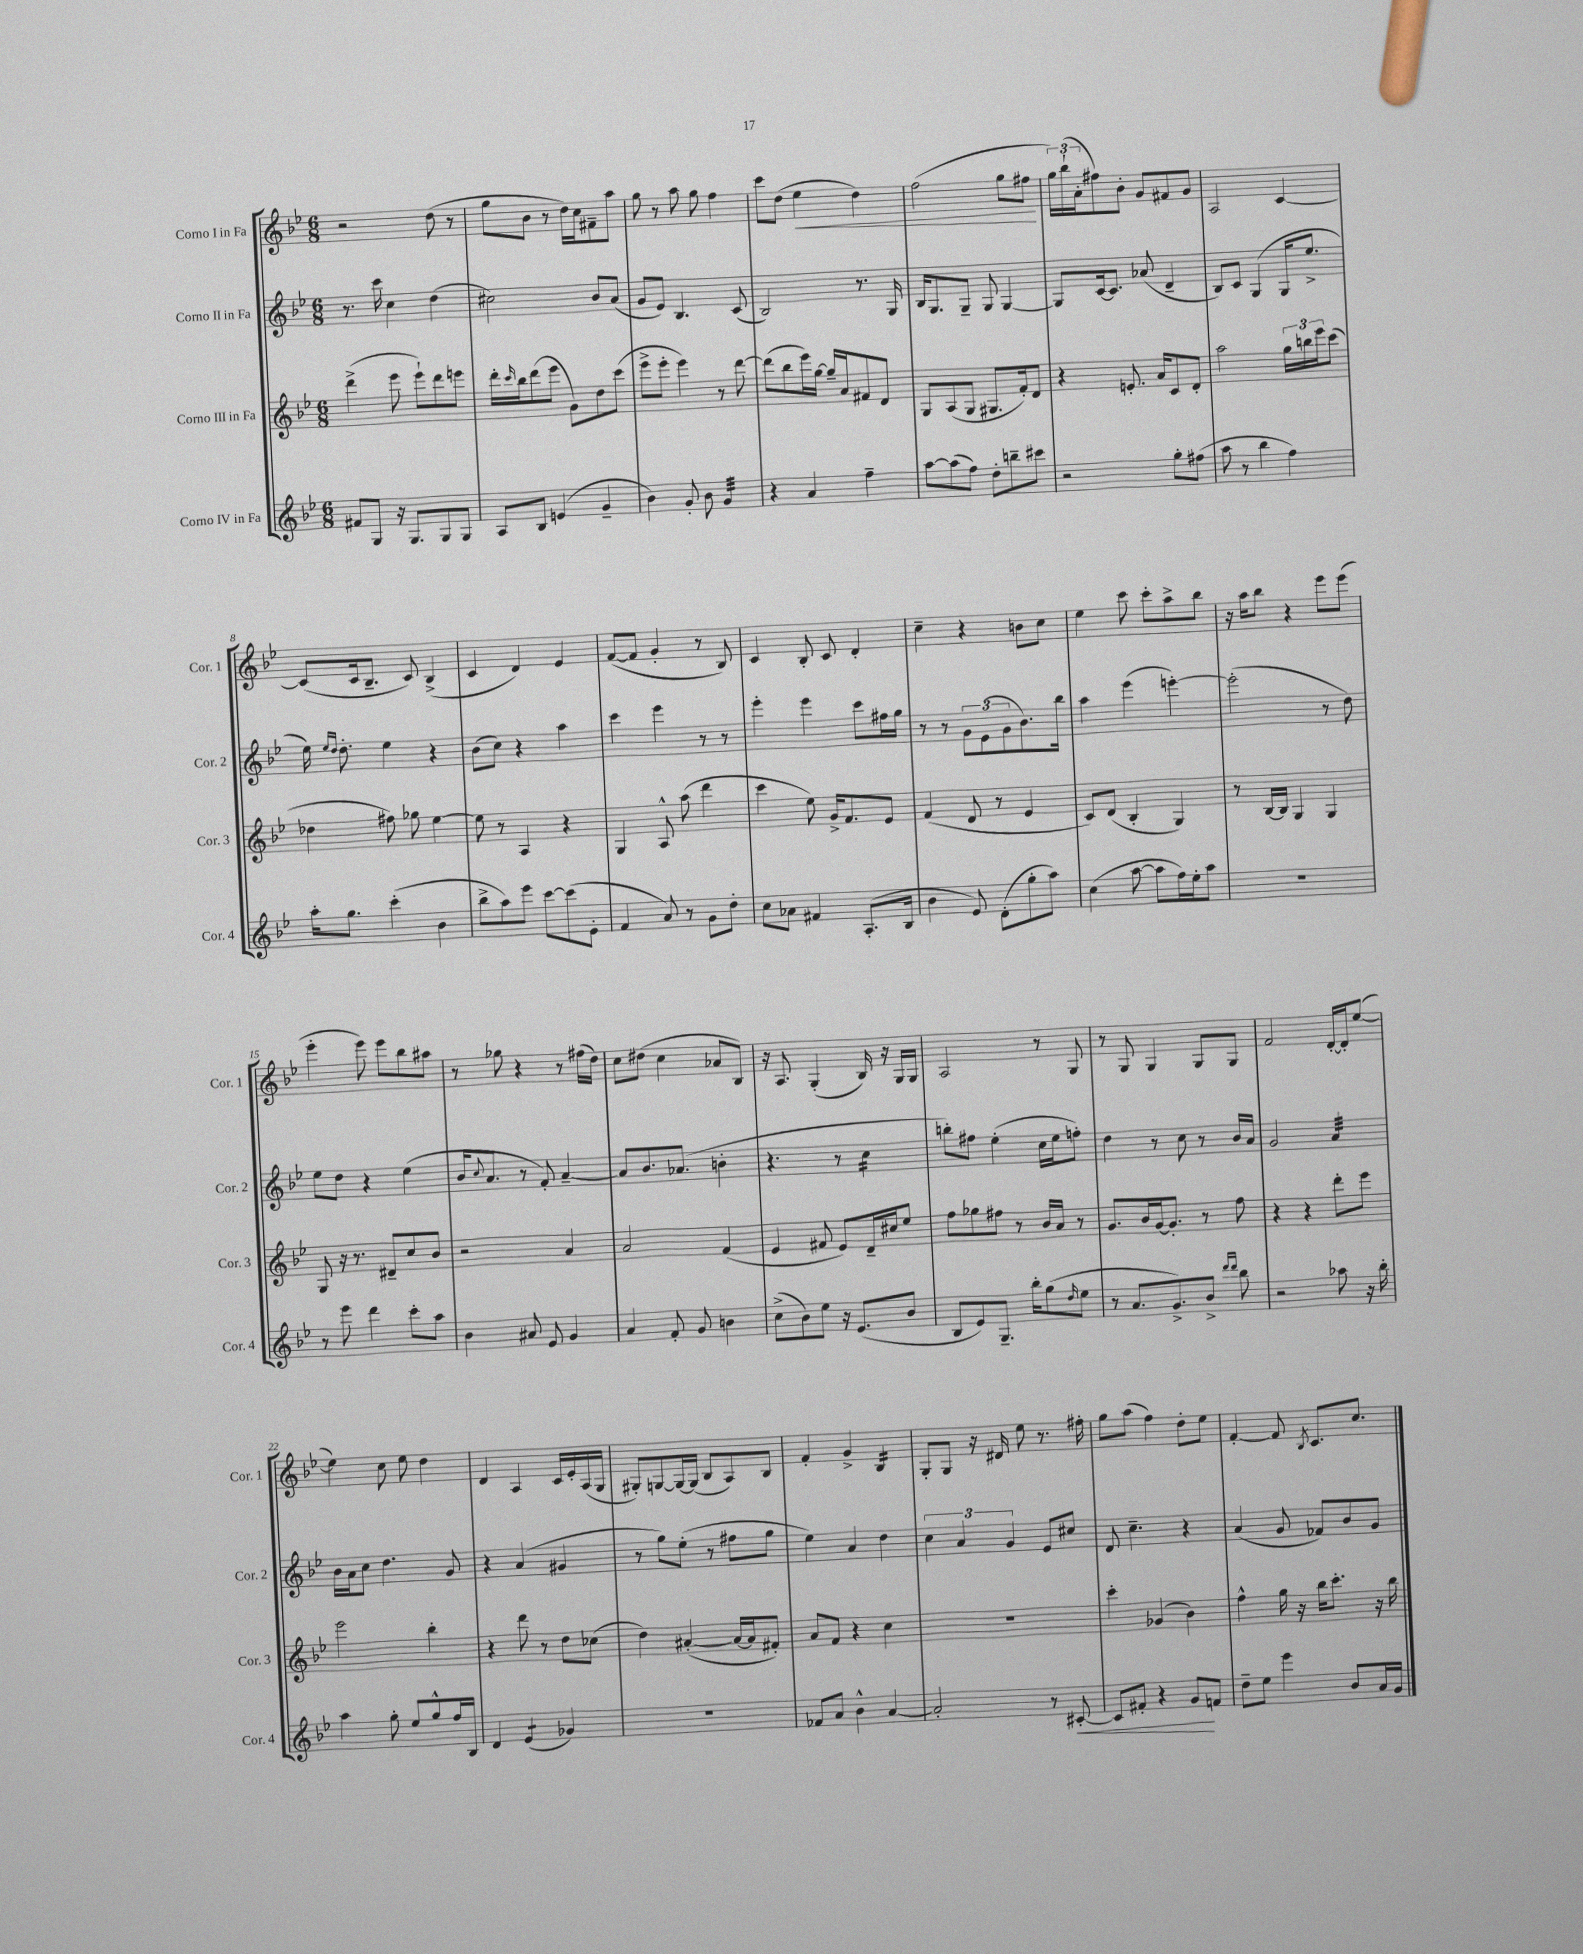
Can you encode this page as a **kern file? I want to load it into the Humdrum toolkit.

**kern	**kern	**kern	**kern
*staff4	*staff3	*staff2	*staff1
*clefG2	*clefG2	*clefG2	*clefG2
*k[b-e-]	*k[b-e-]	*k[b-e-]	*k[b-e-]
*M6/8	*M6/8	*M6/8	*M6/8
8f#	(4ddd^	8.r	2r
8G	.	.	.
.	.	16ccc	.
16r	8eee-	4cc	.
8.G	.	.	.
.	8eee-`)	.	.
8G	8ddd	(4dd	(8dd
8G	8eee	.	8r
=	=	=	=
8A	16ddd'	2cc#)	8gg
.	16qqccc	.	.
.	16bb-	.	.
8B-	(8ddd	.	8b-
(4e	8eee-	.	8r
.	8g)	.	16dd)
.	.	.	16cc
4g~	8dd	8b-	8f#~
.	(8ccc	(8a	8aa
=	=	=	=
4b-)	8eee-^	8g	8gg
.	8eee-'	8e-)	8r
8g'	4eee-)	4.B-	8aa
8b-	.	.	8gg
4g	8r	.	4ff
.	[8ddd	(8c	.
=	=	=	=
4r	(8ddd]	2B-)	8ccc
.	8bb-	.	(8dd
4a	16eee-)	.	4ee-
.	[16gg	.	.
.	16gg~]	.	.
.	16a	.	.
4ff~	8f#	8.r	4dd)
.	8d	.	.
.	.	16G	.
=	=	=	=
[8aa	8G	16B-	(2ff
.	.	8.G	.
(8aa]	(8A	.	.
8ff)	8G	8G~	.
8dd'	8.G#	8G	.
8bb~	.	[4G	8gg
.	16f')	.	.
8ccc#	8d	.	8ff#
=	=	=	=
2r	4r	8G]	24gg)
.	.	.	(24bb-`
.	.	.	24a'
.	.	[16c	8ff#)
.	.	8.c]	.
.	8.e'	.	8b-'
.	.	(8a-	8g
.	16a	.	.
8gg'	8c	4d~	8f#
(8ff#	8d'	.	8g
=	=	=	=
8aa	2aa	8B-)	2A
8r	.	8c	.
4bb-	.	(4G	.
4ff)	24gg	16G	[4c
.	24bb	.	.
.	.	8.ee-^	.
.	24eee-	.	.
.	(8ccc	.	.
=	=	=	=
16aa'	4dd-	16ee-)	(8c]
.	.	16qqee-	.
.	.	16qqdd	.
8.gg	.	8.dd'	.
.	.	.	16c
.	.	.	8.B-~
(4ccc'	8ff#)	4ee-	.
.	8gg-	.	8c)
4b-	[4ee-	4r	(4B-^
=	=	=	=
8bb-^	8ee-]	(8b-	4c
8aa)	8r	8cc)	.
8eee-	4A	4r	4d)
[8ccc	.	.	.
(8ccc]	4r	4aa	4e-
8e-'	.	.	.
=	=	=	=
4f	4G	4ccc	([8f
.	.	.	8f]
8a)	8A^^	4eee-	4g'
8r	(8aa	.	.
8g	4ddd	8r	8r
8dd'	.	8r	8B-)
=	=	=	=
8cc	4ccc	4eee-'	4c
8a-	.	.	.
4f#	8ee-)	4eee-	8B-'
.	16g^	.	8c
.	8.f	.	.
(8.A'	.	8ccc	4d'
.	8e-	16ff#	.
16B-	.	16gg	.
=	=	=	=
4b-	(4f	8r	4cc~
.	.	8r	.
8e-)	8d	12g	4r
.	.	(12e-	.
(8d'	8r	.	.
.	.	12g	.
8gg'	4e-	8.b-)	8b
8aa)	.	.	8cc
.	.	16bb-	.
=	=	=	=
(4cc	8c)	4aa	4ee-
.	(8d	.	.
[8aa	4B-'	(4eee-	8ccc
8aa]	.	.	8ccc'
16ff)	4G)	[4eee')	8aa^
16ee-'	.	.	.
8aa	.	.	8bb-
=	=	=	=
2.r	8r	(2eee']	16r
.	.	.	16aa
.	[16B-	.	8bb-
.	16B-]	.	.
.	4G	.	4r
.	4G	8r	8eee-
.	.	8dd)	(8eee-
=	=	=	=
8r	8G	8ee-	4eee-'
8eee-	16r	8dd	.
.	8.r	.	.
4ddd	.	4r	8eee-)
.	8d#~	.	8eee-
8ccc'	8cc	(4ee-	8bb-
8aa	8b-	.	8aa#
=	=	=	=
4b-	2r	16b-	8r
.	.	8qqcc	.
.	.	8.a	.
.	.	.	8gg-
8a#	.	8r	4r
8e-	.	8f')	.
4g	4a	[4a~	8r
.	.	.	(16ff#
.	.	.	16dd)
=	=	=	=
4a	2a	8a]	8cc
.	.	8.b-	(8dd#
8f'	.	.	4cc
.	.	(8.a-	.
8g	.	.	.
4b	(4f	4b'	8a-
.	.	.	8B-)
=	=	=	=
(8cc^	4e-	4.r	16r
.	.	.	8.A
8b-)	.	.	.
8ee-	8f#	.	(4G'
16r	8e-)	8r	.
(8.e-	.	.	.
.	16d~	4cc	16B-)
.	16cc#	.	16r
8b-	8ee-	.	16G
.	.	.	16G
=	=	=	=
8B-	8ff	8bb')	2A
8e-)	8gg-	8ff#	.
8.G~	8ff#	(4ee-'	.
.	8r	.	.
16bb-'	.	.	.
(8gg	16b-	16cc	8r
.	16a	16ee-	.
16qqdd	.	.	.
8ee-	8r	8ff')	8G
=	=	=	=
8r	8.g	4dd	8r
8.a	.	.	8G
.	16b-	.	.
.	[16g	8r	4G
8.g^)	8.g']	.	.
.	.	8cc	.
8b-^	8r	8r	8G
16qqddd	.	.	.
16qqddd	.	.	.
8bb-	8ff	16b-	8G
.	.	16a	.
=	=	=	=
2r	4r	2g	2f
.	4r	.	.
8aa-	8ddd'	4a	[16d'
.	.	.	16d']
16r	8eee-	.	([8ee-
16bb-'	.	.	.
=	=	=	=
4aa	2eee-	16b-	4ee-])
.	.	16a	.
.	.	8cc	.
8gg'	.	4.dd	8cc
8ee-	.	.	8ee-
8gg^^	4bb-'	.	4dd
16ff	.	8g	.
16B-	.	.	.
=	=	=	=
4d	4r	4r	4d
(4e-	8ddd	(4a	4A
.	8r	.	.
4g-)	8dd	4g#	16c
.	.	.	16e-'
.	(8cc-	.	(16A
.	.	.	16G
=	=	=	=
2.r	4dd)	8r	8G#')
.	.	8gg)	[8G
.	([4a#'	(8ee-'	16G_
.	.	.	(16G]
.	.	8r	8B-
.	16a#_	8ff#	8A)
.	16a#]	.	.
.	8f#')	8gg	8B-
=	=	=	=
8f-	8a	4ee-)	4f'
8a	8f	.	.
4b-^^	4r	4a	4g^
[4a	4cc	4dd	4B-
=	=	=	=
2a']	2.r	6cc	8G'
.	.	.	8G
.	.	6a	.
.	.	.	16r
.	.	.	16d#
.	.	6g	.
.	.	.	8ee-
8r	.	8e-	8.r
[8c#'	.	8cc#	.
.	.	.	16ff#'
=	=	=	=
8c#]	4ccc'	8d	8gg
8f#'	.	4.cc~	(8aa
4r	(4g-	.	4ff)
8g	4b-)	4r	8dd'
8f	.	.	8ee-
=	=	=	=
8dd~	4ff^^	(4a	[4f'
8ee-	.	.	.
4eee-	16gg	8g	8f]
.	16r	.	.
.	.	.	8qB-
.	16bb-	8f-)	8.c
.	8.ccc'	.	.
8b-	.	8b-	.
.	.	.	8.cc
16a	16r	8g	.
16g	16bb-	.	.
==	==	==	==
*-	*-	*-	*-
